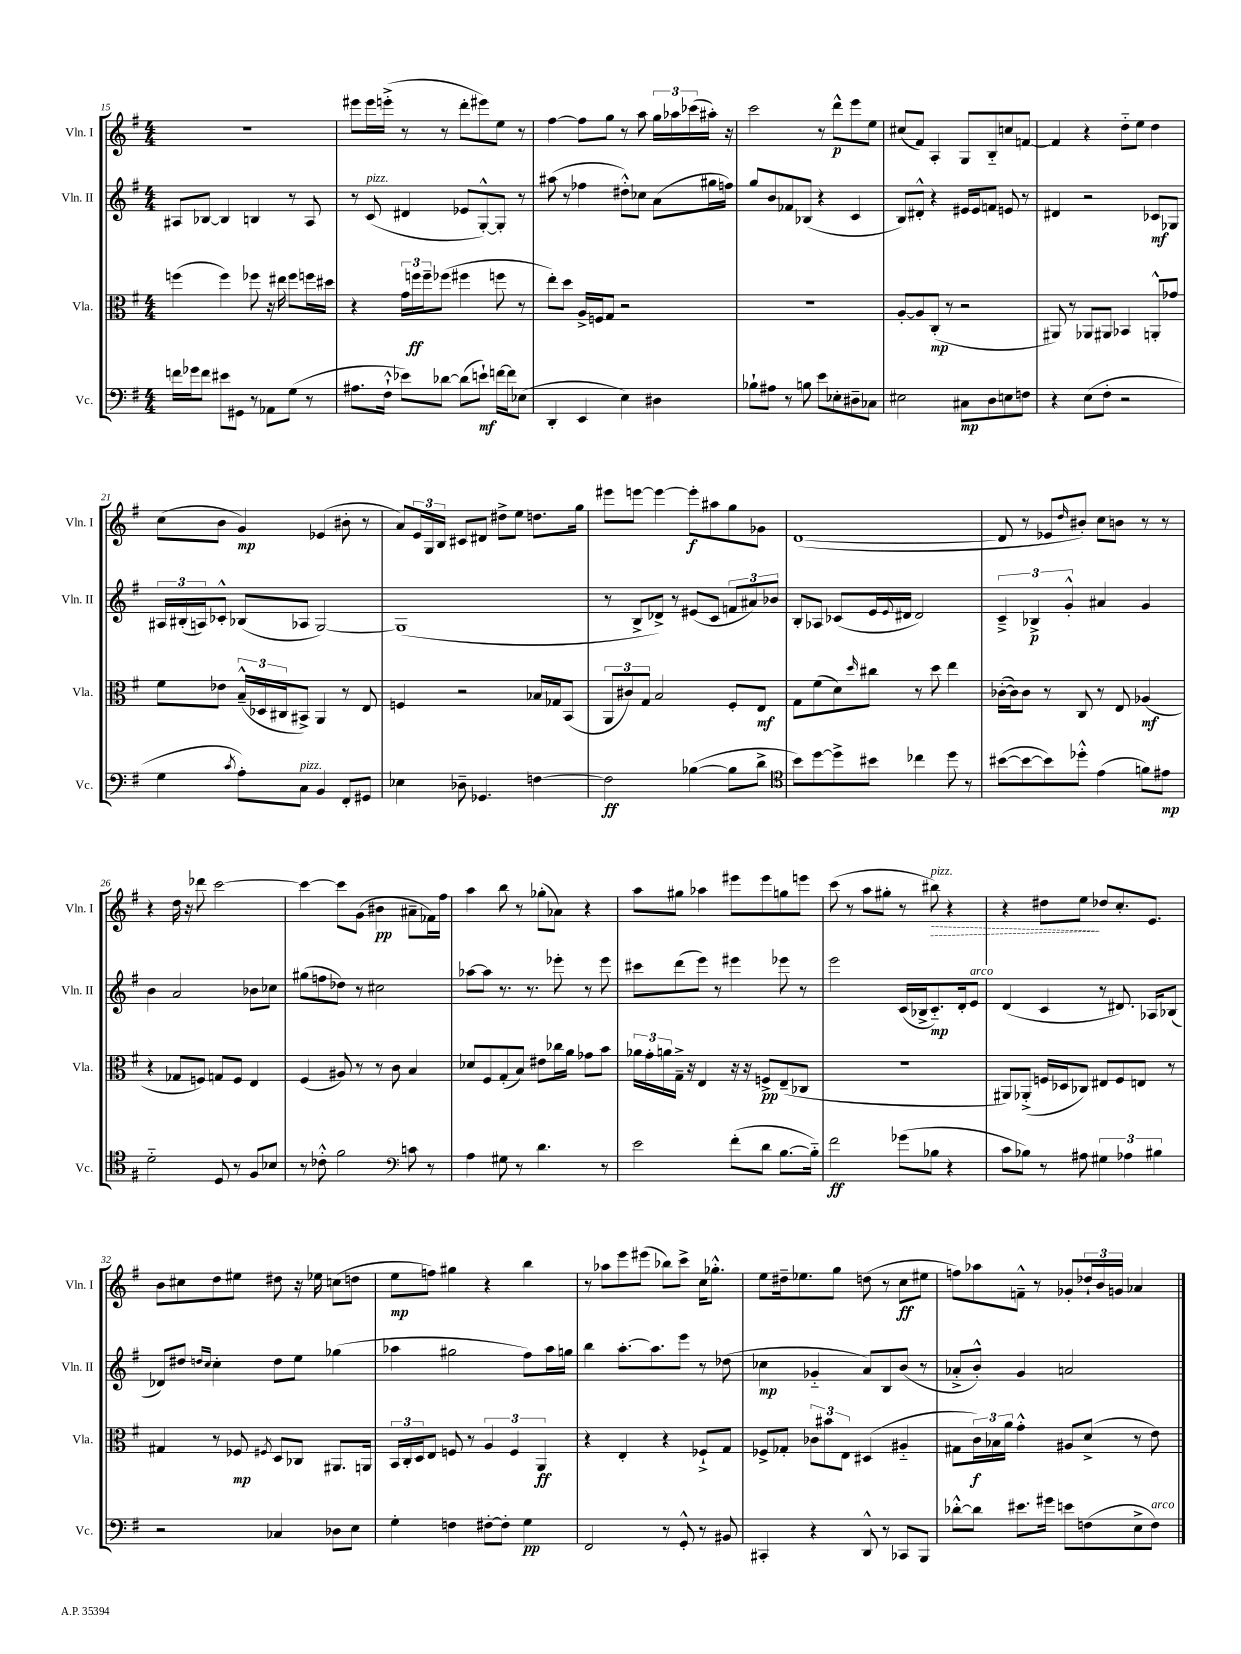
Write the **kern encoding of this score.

**kern	**kern	**kern	**kern
*staff4	*staff3	*staff2	*staff1
*clefF4	*clefC3	*clefG2	*clefG2
*k[f#]	*k[f#]	*k[f#]	*k[f#]
*M4/4	*M4/4	*M4/4	*M4/4
16f	(4ff	8A#	1r
16g-	.	.	.
8f	.	[8B-	.
8e#	4ff)	4B-]	.
8GG#	.	.	.
8r	8ff-	4B	.
8AA-	16r	.	.
.	16ee#	.	.
(8G	8ff-	8r	.
8r	16ff	8A#	.
.	16dd#	.	.
=	=	=	=
8.A#	4r	8r	8eee#
.	.	(8c	16eee#
16F#`^^	.	.	(16eee'^
8e-)	24g	4d#	8r
.	24ff	.	.
.	24ff~	.	.
[8d-	(8ff-	.	8r
(8d-]	4ff#	8e-	8ddd'
8e`)	.	[8G'^^)	8eee#)
[16f	8ff	8G']	8ee
16f]	.	.	.
(8E-	8r	8r	8r
=	=	=	=
4DD'	8ee')	(8aa#	[4ff#
.	8dd	8r	.
4EE	16A^	4ff-	8ff#]
.	16F	.	.
.	8G	.	8gg
4E)	2r	8dd#'^^)	8r
.	.	8cc-	8aa
4D#	.	(8a	24gg
.	.	.	24aa-
.	.	.	(24ccc-
.	.	16gg#	16aa#')
.	.	16ff)	16r
=	=	=	=
8B-`	1r	8gg	2ccc
8A#	.	8b	.
8r	.	8f-	.
8B	.	(8B-	.
8e	.	4r	8r
8E-'	.	.	8ddd^^
8D#~	.	4c	8eee
8C-	.	.	8ee
=	=	=	=
2E#	[8A'	8B)	(8cc#
.	8A]	8d#'^^	8f#)
.	(8C'	4r	4A'
.	8r	.	.
8C#	2r	16e#	8G
.	.	16e#	.
8D	.	8f	8B'~
8E	.	8e	8cc
8F	.	8r	[8f
=	=	=	=
4r	8AA#)	4d#	4f]
.	8r	.	.
(8E	8AA-	2r	4r
8F#'	8AA#	.	.
2r	4BB-	.	8dd'~
.	.	.	8ee
.	8AA'^^	8c-	4dd
.	8g-	8G-	.
=	=	=	=
4G	8f#	24A#	(8cc
.	.	(24B#'	.
.	.	24A)	.
.	8e-	8c-'^^	8b
8qc	.	.	.
8A')	(24B~^^	(8B-	4g)
.	24D-	.	.
.	24C#	.	.
8C	8BB#^)	8A-	.
4BB	4AA	[2G)	(4e-
8FF#'	8r	.	8b#'
8GG#	8E	.	8r
=	=	=	=
4E-	4F	(1G]	8a)
.	.	.	24e
.	.	.	24G
.	.	.	24B
8D-~	2r	.	8c#
4.GG-	.	.	8d#
.	.	.	8dd#^
.	.	.	8ee
[4F	16B-	.	8.dd
.	16G-	.	.
.	(8BB	.	.
.	.	.	16gg
=	=	=	=
2F]	12AA	8r	8eee#
.	12c#)	.	.
.	.	8B^	[8eee
.	12G	.	.
.	2B	8d-^)	4eee_
.	.	8r	.
([4B-	.	(8e#	8eee']
.	.	8c	8aa#
8B-]	8F#'	12f	8gg
.	.	12a#)	.
8d^	8E	.	8g-
.	.	12b-	.
=	=	=	=
*clefC4	*	*	*
8b)	8G	8B'	([1d
[8dd	(8f#	8A-	.
8dd^]	8d)	(8c-	.
.	16qqdd	.	.
8b#	8cc#	16e	.
.	.	8qqe	.
.	.	16d#	.
4cc-	8r	2d#)	.
.	8dd	.	.
8dd	4ee	.	.
8r	.	.	.
=	=	=	=
([8b#	([16c-'	6c~^	8d]
.	16c-])	.	.
8b#_	8c-	.	8r
.	.	6B-^	.
8b#])	8r	.	8e-
.	.	6g'^^	.
.	.	.	16qqdd
8dd-'^^	8C	.	8b#')
(4e	8r	4a#	8cc
.	8E	.	8b
8f)	(4A-	4g	8r
8e#	.	.	8r
=	=	=	=
2d'~	4r	4b	4r
.	8G-	2a	16dd
.	.	.	16r
.	8F)	.	8ddd-
8D	8G	.	[2ccc
8r	8F	.	.
8F#	4E	8b-	.
8B-	.	8cc-	.
=	=	=	=
8r	(4F#	(8gg#	4ccc_
8c-'^^	.	8ff	.
2f#	8A#)	8dd-)	8ccc]
.	8r	8r	(8g
.	8r	2cc#	4b#
.	8c	.	.
*clefF4	*	*	*
8c	4B	.	8a#~
8r	.	.	16f-)
.	.	.	16ff#
=	=	=	=
4A	8d-	[8aa-	4aa
.	8F#	8aa-]	.
8G#	(8G'	8.r	8bb
8r	8B)	.	8r
.	.	8.r	.
4.d	8e#	.	(8gg-'
.	16cc-	8eee-'	8a-)
.	16a	.	.
.	8g-	8r	4r
8r	8b	8eee-	.
=	=	=	=
2e	24a-	8ccc#	8aa
.	24g'	.	.
.	24a	.	.
.	16G~^	(8ddd	8gg#
.	16r	.	.
.	4E	8eee)	4aa-
.	.	8r	.
(8f#'	16r	4eee#	8eee#
.	16r	.	.
8d	8F^	.	8eee#
[8.B	(8E~	8eee-	8gg
.	8C-	8r	8eee
16B'~])	.	.	.
=	=	=	=
2f#	1r	2eee	(8ccc
.	.	.	8r
.	.	.	8aa
.	.	.	8gg#'
(8g-	.	(16c	8r
.	.	16B-^	.
8B-	.	8.c'~)	8bb#)
4r	.	.	4r
.	.	16d'	.
.	.	8e	.
=	=	=	=
8c	8AA#)	(4d	4r
8B-)	(8AA-'^	.	.
8r	16F	4c	8dd#
.	16D-	.	.
8A#	8C-)	.	8ee
6G#	8E#	8r	8dd-
.	8F	8.d#)	8.cc'
6A-	.	.	.
.	8E	.	.
.	.	16A-	8.e
6B#	.	.	.
.	8r	(8B-	.
=	=	=	=
2r	4G#	8d-)	8b
.	.	8dd#	8cc#
.	.	16qqdd	.
.	.	16qqcc	.
.	8r	4cc'	8dd
.	8F-	.	8ee#
.	8qF#	.	.
4C-	8D	8dd	8dd#
.	8C-	8ee	16r
.	.	.	16ee-
8D-	8.AA#	(4gg-	(8cc
8E	.	.	8dd
.	16AA	.	.
=	=	=	=
4G'	24BB	4aa-	8ee
.	24C'	.	.
.	24D	.	.
.	8E	.	8ff)
4F	8F	2gg#	4gg#
.	8r	.	.
[8F#'	6A	.	4r
8F#']	.	.	.
.	6F	.	.
4G	.	8ff#)	4bb
.	6AA	.	.
.	.	16aa-	.
.	.	16gg	.
=	=	=	=
2FF#	4r	4bb	8r
.	.	.	8aa-
.	4E'	[8.aa'	8eee
.	.	.	(8eee#
.	.	8.aa]	.
8r	4r	.	8bb-)
8GG'^^	.	8eee	8ccc^
8r	8F-`^	8r	16cc
.	.	.	8.gg-'^^
8BB#	8G	(8dd-	.
=	=	=	=
4CC#'	8F-^	4cc-	8ee
.	8G-'	.	16dd#~
.	.	.	8.ee-
4r	12c-	4g-'~	.
.	12b#	.	.
.	.	.	8gg
.	12E	.	.
8DD^^	(4D#	8a)	(8dd
8r	.	8B	8r
8CC-	4A#'~	(8b	8cc
8BBB	.	8r	8ee#
=	=	=	=
[8d-'^^	8G#	8a-'^	8ff)
8d-]	24c)	8b'^^)	8aa-
.	24B-	.	.
.	24a	.	.
8.e#	4g'^^	4g	8f~^^
.	.	.	8r
16g#	.	.	.
8e	8A#	2a	8g-'
(8F	(8d^	.	24dd-`
.	.	.	24b
.	.	.	24g
8E^	8r	.	4a-
8F)	8e)	.	.
==	==	==	==
*-	*-	*-	*-
